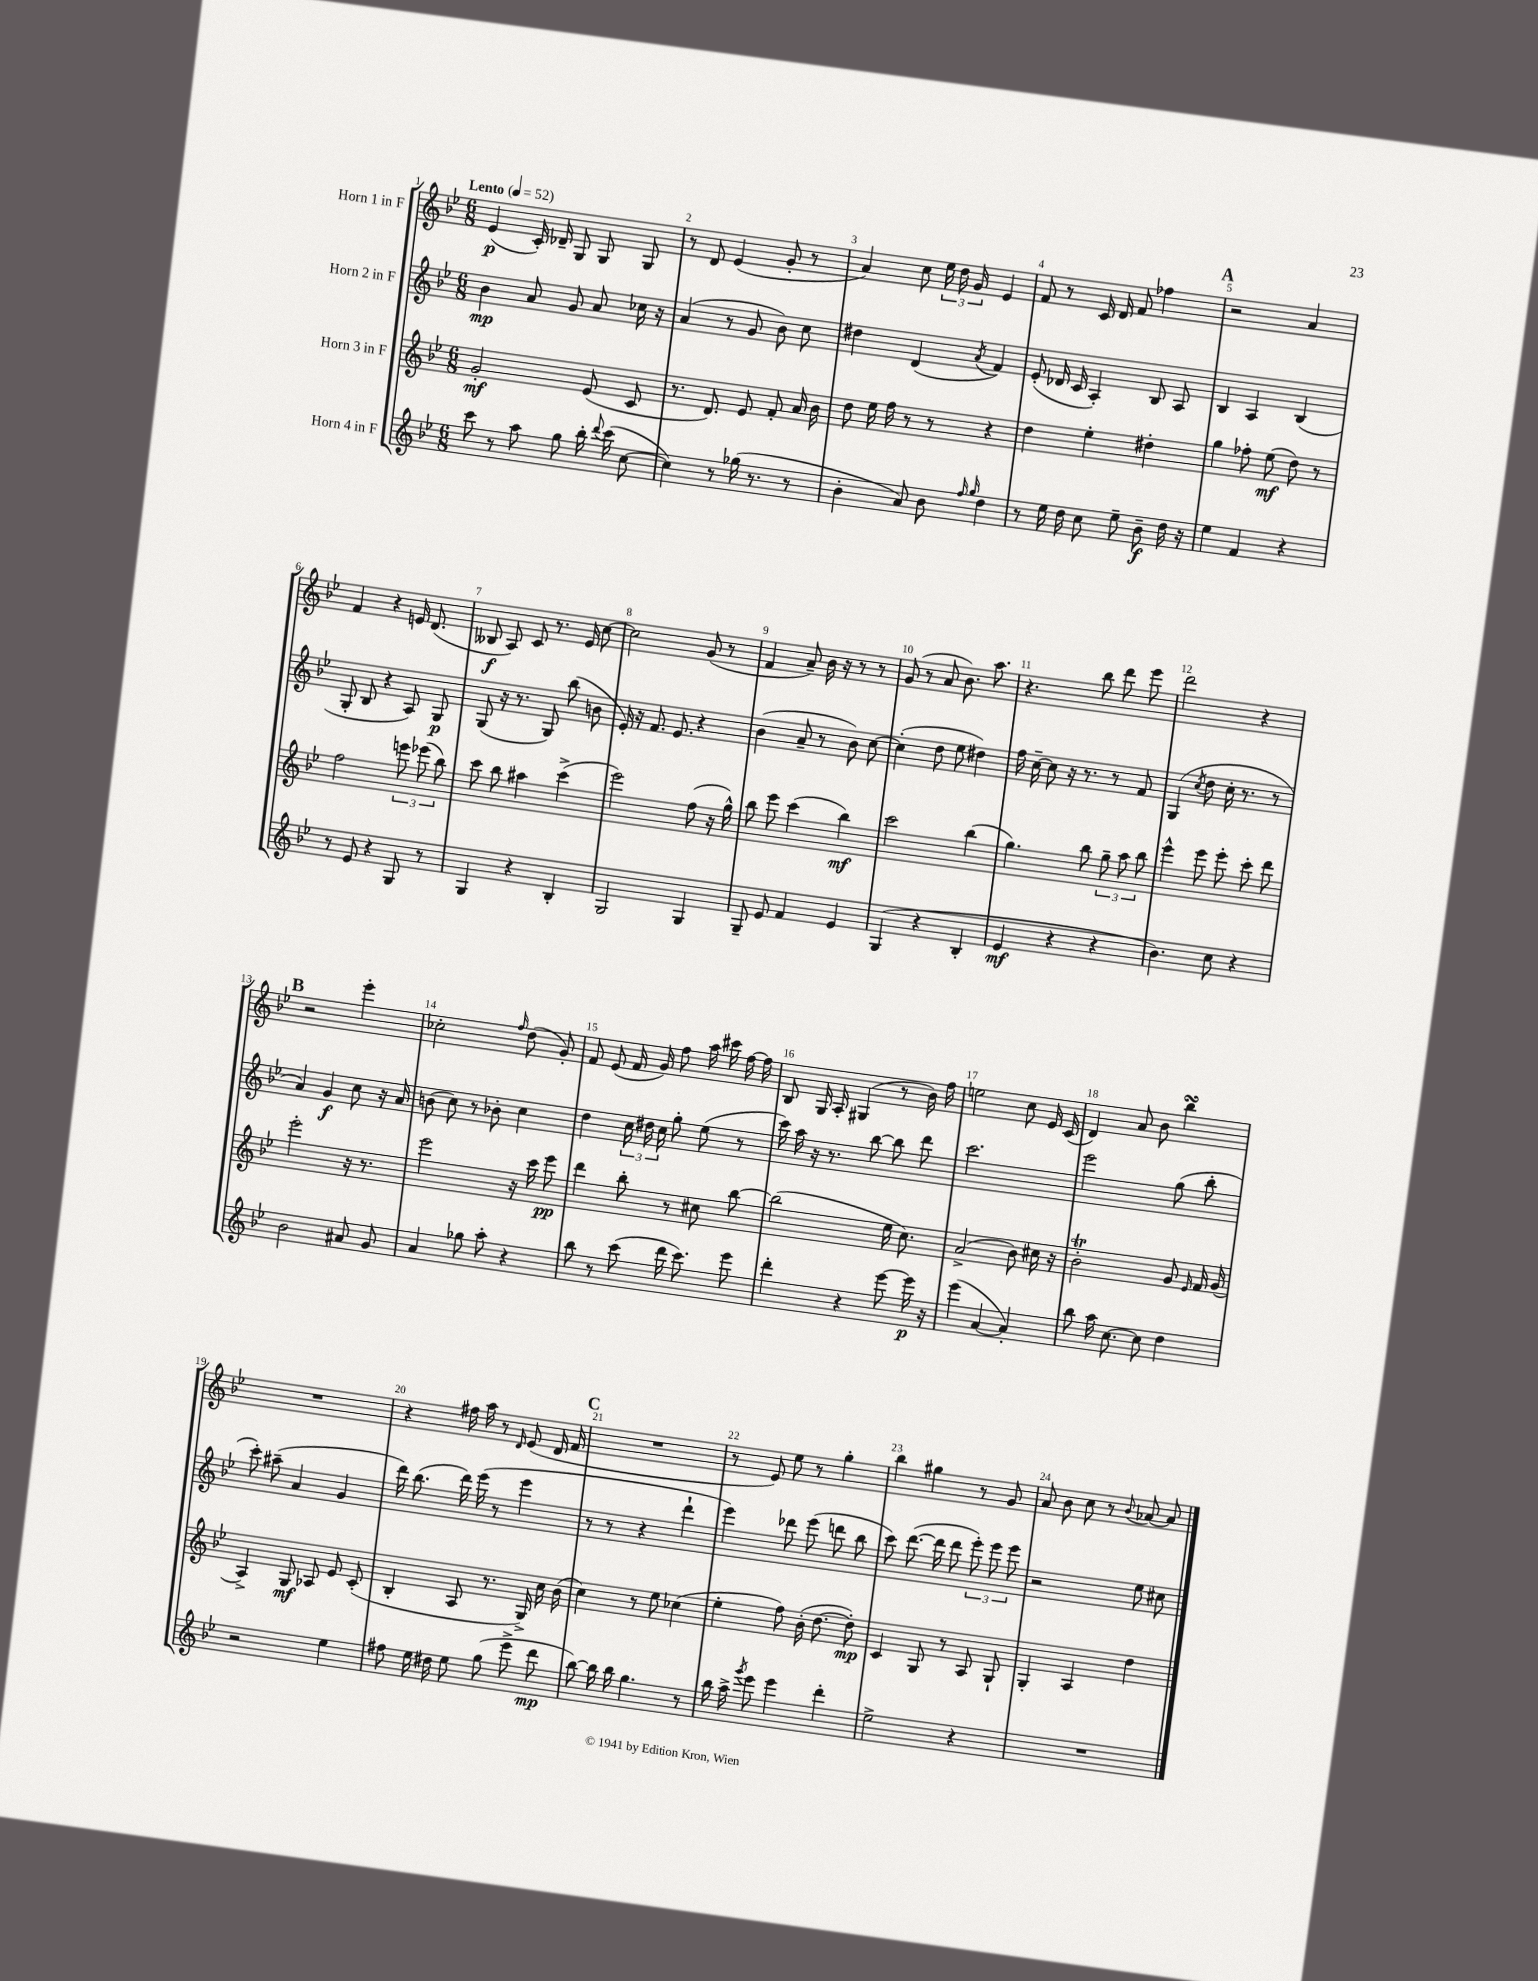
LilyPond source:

<<
\new StaffGroup <<
\new Staff = "s0" \with { instrumentName = "Horn 1 in F" } {
    \clef treble \key bes \major \numericTimeSignature \time 6/8 \tempo "Lento" 4 = 52
    \autoBeamOff ees'4\p( c'16-.) des'16-- g8 g8 g8 |
    r8 d'8 ees'4( g'8-. r8 |
    a'4) c''8 \tuplet 3/2 { ees''16 d''16 g'16 } ees'4 |
    f'8 r8 c'16 d'16 f'8 fes''4 |
    \mark \markup { \bold "A" } r2 a'4 |
    f'4 r4 e'16 d'8.( |
    beses8\f a8) c'8 r8. ees'16 c''8~ |
    c''2 g'8( r8 |
    f'4 a'8--) bes'16 r16 r8 r8 |
    g'8( r8 a'8 bes'8.) a''8. |
    r4. bes''8 d'''8 ees'''8 |
    d'''2 r4 |
    \mark \markup { \bold "B" } r2 ees'''4-. |
    ces''2-. \grace { f''16 } d''8( g'8-.) |
    f'8 ees'8( f'16 g'16) f''8 a''16 cis'''16 f''16~ f''16 |
    bes8 g16 a16-. gis4( r8 bes'16) f''16 |
    e''2 c''8 ees'16 c'16( |
    d'4) a'8 bes'8 bes''4\turn |
    R2. |
    r4 fis''16 a''16 r8 \grace { d'16 } ees'8( d'16 f'16 |
    \mark \markup { \bold "C" } R2. |
    r8 ees'8) ees''8 r8 g''4-. |
    bes''4 gis''4 r8 g'8 |
    a'8 bes'8 c''8 r8 \appoggiatura { bes'8 } aes'8~ aes'8 \bar "|." |
}
\new Staff = "s1" \with { instrumentName = "Horn 2 in F" } {
    \clef treble \key bes \major \numericTimeSignature \time 6/8
    \autoBeamOff bes'4\mp a'8 g'8 a'8 ces''16 r16 |
    a'4( r8 g'8 bes'8) c''8 |
    dis''4 d'4( \acciaccatura { a'8 } f'4) |
    ees'8-.( des'16 c'16 a4-.) bes8 a8 |
    \mark \markup { \bold "A" } bes4 a4 bes4( |
    g8-. bes8 r4 a8) g8\p |
    g8( r16 r8. g8) bes''8( b'8 |
    ees'16-.) r16 f'8. ees'8. r4 |
    bes'4( a'8-- r8 bes'8) c''8~ |
    c''4-.( d''8 ees''8 dis''4) |
    f''16 c''16~-- c''8 r16 r8. r8 f'8 |
    g4( \acciaccatura { c''8 } d''8 c''16-. r8. r8 |
    \mark \markup { \bold "B" } a'4) g'4\f c''8 r16 a'16 |
    b'8( c''8) r8 bes'8-. c''4 |
    d''4 \tuplet 3/2 { c''16 dis''16 c''16 } g''8-. ees''8( r8 |
    c'''16) a''16 r16 r8. bes''8~ bes''8 d'''8 |
    c'''2. |
    ees'''2 g''8( bes''8-. |
    c'''8-.) ais''8--( a'4 g'4 |
    d'''16) bes''8.( d'''16) ees'''16( r8 ees'''4 |
    \mark \markup { \bold "C" } r8 r8 r4 d'''4-! |
    ees'''4) des'''8 ees'''8( d'''8 bes''8 |
    c'''8) d'''8.~( d'''16 d'''8 \tuplet 3/2 { ees'''8-.) ees'''8 ees'''8 } |
    r2 ees''8 cis''8 \bar "|." |
}
\new Staff = "s2" \with { instrumentName = "Horn 3 in F" } {
    \clef treble \key bes \major \numericTimeSignature \time 6/8
    \autoBeamOff g'2-.\mf ees'8( c'8 |
    r8. d'8.) ees'8 f'8-. a'16 bes'16 |
    d''8 ees''16 f''16 r8 r8 r4 |
    d''4 ees''4-. dis''4-. |
    \mark \markup { \bold "A" } g''4 fes''8-. ees''8\mf( d''8) r8 |
    f''2 \tuplet 3/2 { e'''8 ees'''8( bes''8) } |
    c'''8 bes''8 ais''4 c'''4->( |
    ees'''2) f''8( r16 g''16-^) |
    bes''8 ees'''8 c'''4( bes''4\mf) |
    c'''2 bes''4( |
    g''4.) bes''8 \tuplet 3/2 { g''8-- a''8 bes''8 } |
    ees'''4-^ ees'''8 ees'''8-. c'''8-. d'''8 |
    \mark \markup { \bold "B" } ees'''2-. r16 r8. |
    ees'''2 r16 c'''16 ees'''8\pp |
    d'''4 bes''8-. r8 cis''8 bes''8~ |
    bes''2( ees''16 c''8.) |
    a'2->( bes'8) cis''16 r16 |
    bes'2-.\trill g'8 \grace { ees'16 } f'16 g'16( |
    a4->) g8\mf aes8 ees'8 c'8-.( |
    bes4-. a8 r8. g16->) c''16 bes'16( |
    \mark \markup { \bold "C" } c''4) r8 ees''8 ces''4( |
    ees''4-. f''8) bes'16-.( d''8.~ d''8-.\mp) |
    c'4 g8 r8 a8 g8-! |
    g4-. a4 d''4 \bar "|." |
}
\new Staff = "s3" \with { instrumentName = "Horn 4 in F" } {
    \clef treble \key bes \major \numericTimeSignature \time 6/8
    \autoBeamOff c'''8 r8 a''8 g''8 bes''16-. \appoggiatura { d'''8 } c'''16( c''8~ |
    c''4) r8 ges''16( r8. r8 |
    bes'4-. a'8) bes'8 \grace { f''16 g''16 } d''4 |
    r8 ees''16 d''16 c''8 ees''8-- bes'8--\f d''16 r16 |
    \mark \markup { \bold "A" } ees''4 f'4 r4 |
    r8 ees'8 r4 g8 r8 |
    g4 r4 bes4-. |
    g2 g4 |
    g8-- ees'8 f'4 ees'4 |
    g4( r4 bes4-. |
    ees'4\mf r4 r4 |
    bes'4.) c''8 r4 |
    \mark \markup { \bold "B" } bes'2 ais'8 g'8 |
    a'4 ges''8 a''8-. r4 |
    bes''8 r8 c'''8( d'''16 c'''8.) ees'''8 |
    d'''4-. r4 ees'''8~ ees'''16\p r16 |
    ees'''4( a'4~ a'4-.) |
    bes''8 a''16 c''8.~ c''8 d''4 |
    r2 ees''4 |
    fis''8 ees''16 dis''16 ees''8 g''8( ees'''8-> d'''8\mp |
    \mark \markup { \bold "C" } bes''8~) bes''16 bes''16 g''4. r8 |
    bes''16 a''16-> \acciaccatura { g'''8 } ees'''8 ees'''4 d'''4-. |
    ees''2-> r4 |
    R2. \bar "|." |
}
>>
>>
\layout { \context { \Score \override BarNumber.break-visibility = ##(#f #t #t) barNumberVisibility = #all-bar-numbers-visible } }
